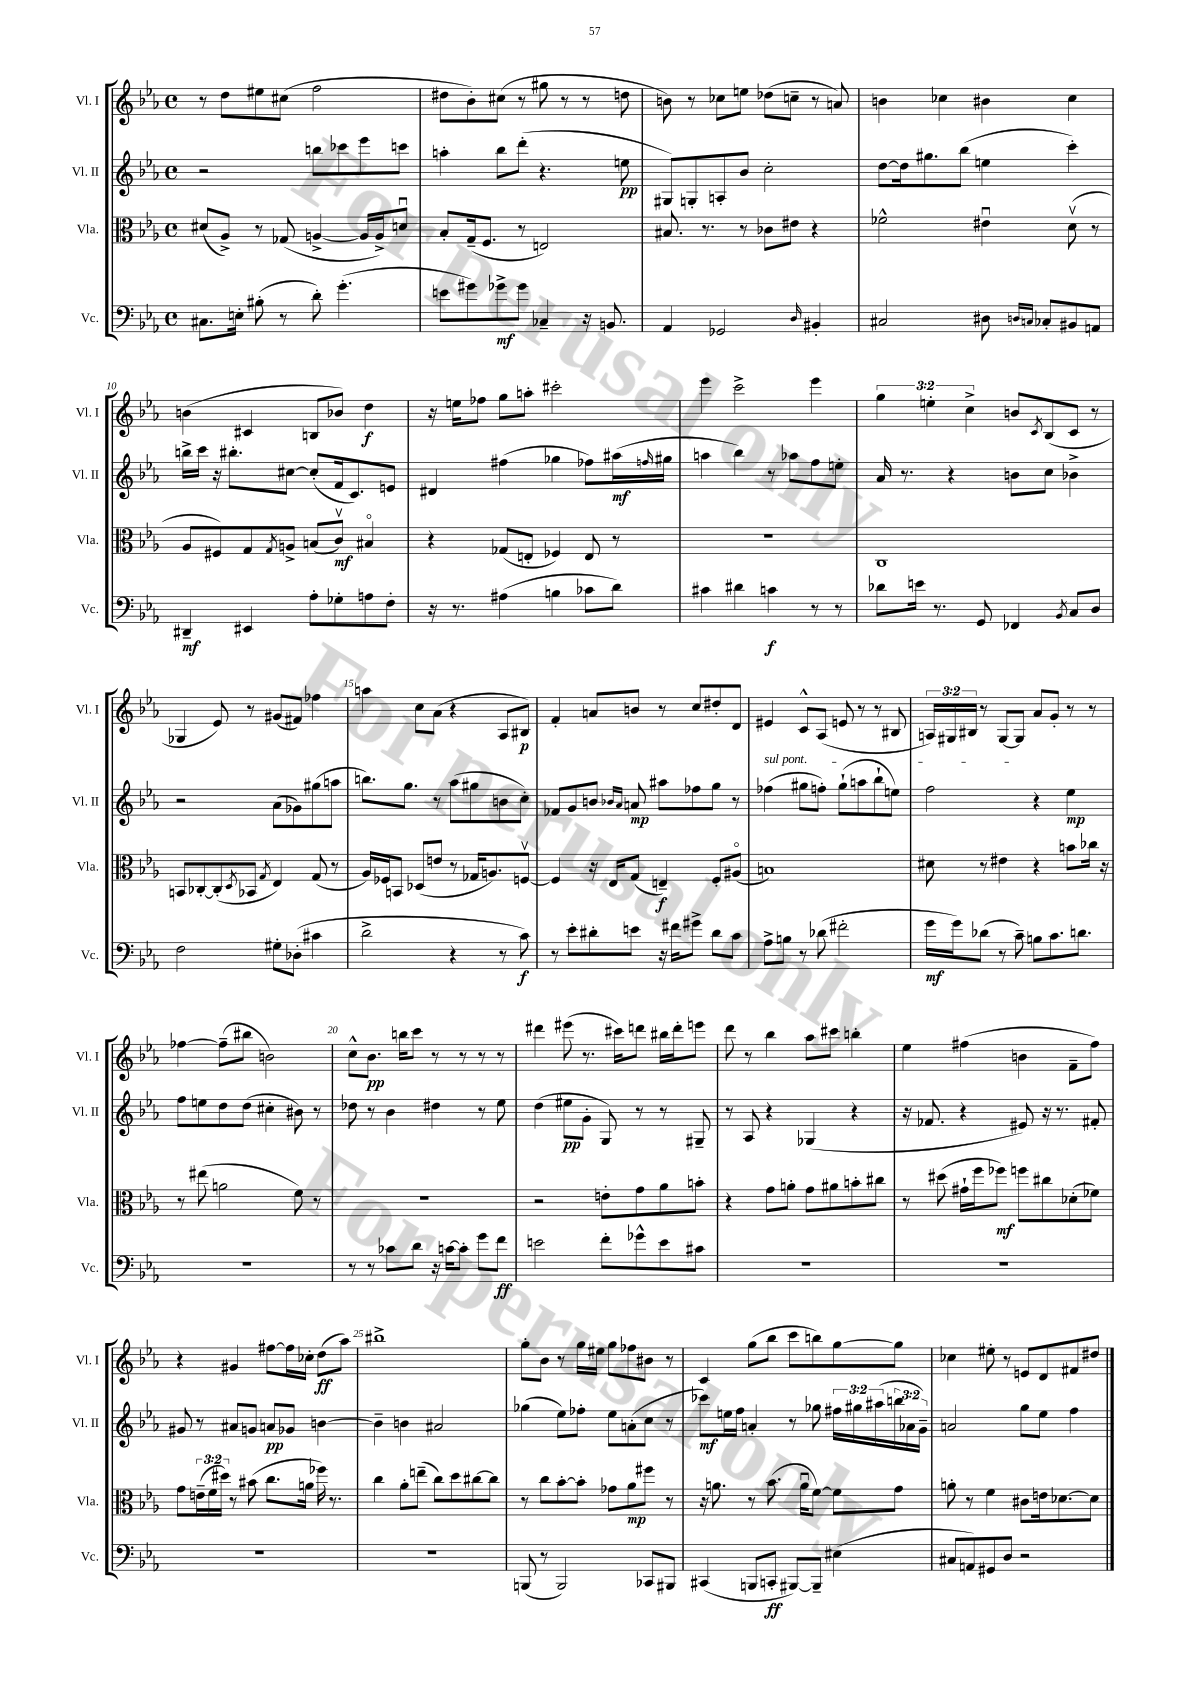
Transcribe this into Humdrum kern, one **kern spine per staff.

**kern	**kern	**kern	**kern
*staff4	*staff3	*staff2	*staff1
*clefF4	*clefC3	*clefG2	*clefG2
*k[b-e-a-]	*k[b-e-a-]	*k[b-e-a-]	*k[b-e-a-]
*M4/4	*M4/4	*M4/4	*M4/4
*met(c)	*met(c)	*met(c)	*met(c)
8.C#	(8d#	2r	8r
.	8A-^)	.	8dd
16E'	.	.	.
(8B#'	8r	.	8ee#
8r	(8G-	.	(8cc#
8d')	[4A^	8bb	2ff
(4.g'	.	8ccc-	.
.	16A]	8eee-	.
.	16A^)	.	.
.	8du	8ccc	.
=	=	=	=
8e	8B-'	4aa'	8dd#
8g#)	(16G~	.	8b-')
.	8.F	.	.
8g-^	.	8bb-	(8cc#
8g-	8r	(8ddd'	8r
4C-~	2E)	4.r	8gg#
.	.	.	8r
16r	.	.	8r
8.BB	.	.	.
.	.	8ee	8dd
=	=	=	=
4AA-	8.B#	8G#)	8b)
.	.	8G'	8r
.	8.r	.	.
2GG-	.	8A'	8cc-
.	8r	8b-	8ee
.	8c-	2cc'	(8dd-
.	8e#	.	8cc~
16qqD	.	.	.
4BB#'	4r	.	8r
.	.	.	8a)
=	=	=	=
2C#	2f-^^	[8dd	4b
.	.	16dd]	.
.	.	8.gg#	.
.	.	.	4cc-
.	.	(8bb-	.
8D#	4e#u	4ee	4b#
16qqD	.	.	.
16qqC	.	.	.
8C-'	.	.	.
8BB#	(8dv	4ccc')	4cc-
8AA	8r	.	.
=	=	=	=
4DD#~	8A-	16bb^	(4b
.	.	16ccc	.
.	8F#)	16r	.
.	.	8.bb#'	.
4EE#	8G	.	4c#
.	8qG	.	.
.	8A^	[8cc#	.
8A-'	(8B	(8cc#']	8B
8G-'	8cv)	16f	8b-)
.	.	8.c)	.
8A	4B#o	.	4dd
8F'	.	8e	.
=	=	=	=
16r	4r	4d#	16r
8.r	.	.	16ee
.	.	.	8ff-
(4A#	(8G-	(4ff#	8gg
.	8E'	.	8aa'
4B	4F-)	4gg-	2ccc#'
8c-	8E	8ff-)	.
8d)	8r	(16aa#	.
.	.	16qqff	.
.	.	16gg#	.
=	=	=	=
4c#	1r	4aa	4eee-
4d#	.	4bb-)	2ccc^
4c	.	8r	.
.	.	8aa-	.
8r	.	8ff	4eee-
8r	.	8ee'	.
=	=	=	=
8d-	1C	16a-	6gg
.	.	8.r	.
16e	.	.	.
.	.	.	6ee'
8.r	.	.	.
.	.	4r	.
.	.	.	6cc^
8GG	.	.	.
4FF-	.	8b	8b
.	.	.	8qc
.	.	8cc	(8B-
8qBB-	.	.	.
8C	.	4b-^	8c
8D	.	.	8r
=	=	=	=
2F	8BB	2r	4G-
.	[8C-'	.	.
.	(8C-']	.	8e-)
.	8qD	.	.
.	8BB-	.	8r
.	8qG	.	.
8G#'	4E-)	(8a-	(8g#
(8D-'	.	8g-)	8f#)
4c#	(8G	(8gg#	4ff-
.	8r	8aa	.
=	=	=	=
2d^	16A-)	8.bb)	4aa
.	16F-	.	.
.	8BB	.	.
.	.	8.gg	.
.	(8D-	.	8cc
.	8e	8r	(8a-
4r	8r	(8aa-	4r
.	16G-	8gg#	.
.	8.A)	.	.
8r	.	8b	8A-
8c)	[8Fv	8cc')	8B#)
=	=	=	=
8r	4F]	8f-	4f'
8e-'	.	8g	.
8d#'	16r	8b	8a
.	16E-	.	.
.	.	16qqb-	.
.	.	16qqa-	.
8e	(8G	8a	8b
16r	4E~)	8aa#	8r
16f#	.	.	.
8g#^	.	8ff-	8cc
8d#	8F'	8gg	8dd#'
8c	(8A#o	8r	8d
=	=	=	=
8A-^	1B)	(4ff-	4e#
8B	.	.	.
8r	.	8gg#	8c^^
(8d-	.	8ff')	(8A-
2f#'	.	(8gg#`	8e
.	.	8aa	8r
.	.	8bb-`	8r
.	.	8ee)	8B#
=	=	=	=
16g	8d#	2ff	24A)
.	.	.	24G#
16g)	.	.	.
.	.	.	24B#
(8d-	8r	.	8r
8r	4e#	.	[8G#
8c~)	.	.	8G#]
8B	4r	4r	8a-
8.c	.	.	8g'
.	8b	4ee-	8r
8.d	.	.	.
.	16cc-	.	8r
.	16r	.	.
=	=	=	=
1r	8r	8ff	[4ff-
.	(8ee#	8ee	.
.	2a	8dd	(8ff-~]
.	.	(8dd	8bb#
.	.	4cc#'	2b)
.	8f)	8b#)	.
.	8r	8r	.
=	=	=	=
8r	1r	8dd-	8cc^^
8r	.	8r	8.b-
8c-	.	4b-	.
.	.	.	16bb
8d	.	.	8ccc
16r	.	4dd#	8r
[16c	.	.	.
8c']	.	.	8r
8g	.	8r	8r
8f	.	8ee-	8r
=	=	=	=
2e	2r	(4dd	4ddd#
.	.	8ee#	(8eee#
.	.	8g'	8.r
8f'	8e'	8G)	.
.	.	.	16ccc#)
8g-^^	8g	8r	8ddd
8e	8a-	8r	16bb#
.	.	.	16ddd'
8c#	8b'	8G#~	8eee
=	=	=	=
1r	4r	8r	8ddd
.	.	8A-	8r
.	8g	4r	4bb-
.	8a'	.	.
.	8g	(4G-	8aa-
.	8a#	.	8ccc#
.	8b'	4r	4bb'
.	8cc#	.	.
=	=	=	=
1r	8r	16r	4ee-
.	.	8.f-	.
.	(8dd#	.	.
.	16g#`	4r	(4ff#
.	16ff	.	.
.	8ff-)	.	.
.	8ff	8e#)	4b
.	8cc#	16r	.
.	.	8.r	.
.	(8d-'	.	8f~
.	8f-)	8f#'	8ff#)
=	=	=	=
1r	8g	8g#	4r
.	(24e~	8r	.
.	24f	.	.
.	24dd#)	.	.
.	8r	8a#	4g#
.	(8b#	8g	.
.	8.cc	8a	[8ff#
.	.	8g-	16ff#]
.	16a	.	16cc-'
.	16ff-)	[4b	(8dd
.	8.r	.	.
.	.	.	8aa-)
=	=	=	=
1r	4cc	4b~]	1bb#^
.	8a-'	4b	.
.	(8ee~	.	.
.	8cc)	2a#	.
.	8dd	.	.
.	[8cc#	.	.
.	8cc#]	.	.
=	=	=	=
(8BBB	8r	(4gg-	8gg'
8r	8cc	.	8b-
2BBB)	[8b-'	8ee-)	8r
.	8b-']	8ff-'	16gg
.	.	.	16ee#
.	8g-	8ee-	8gg
.	8a-	(8a'	8ff-
8CC-	8ff#	8cc	8b#
8BBB#	8r	8r	8r
=	=	=	=
(4CC#	16r	8ccc-)	4c
.	8.a	.	.
.	.	16ee	.
.	.	16ff	.
8BBB	8r	4a'	(8gg
8CC'	(8.b-	.	8bb-
[8BBB#)	.	8r	8ccc
.	16au	.	.
8BBB#~]	[8f)	8gg-	8bb)
(4E#	8f]	24ff#	[8gg
.	.	24gg#	.
.	.	(24aa#	.
.	8g	24bb	8gg]
.	.	24a-	.
.	.	24g~)	.
=	=	=	=
8C#	8a'	2a	4cc-
8AA)	8r	.	.
8GG#	4f	.	8ee#'
8D	.	.	8r
2r	8c#	8gg	8e
.	16e	8ee-	8d
.	[8.d-	.	.
.	.	4ff	8f#
.	8d-]	.	8dd#
==	==	==	==
*-	*-	*-	*-
